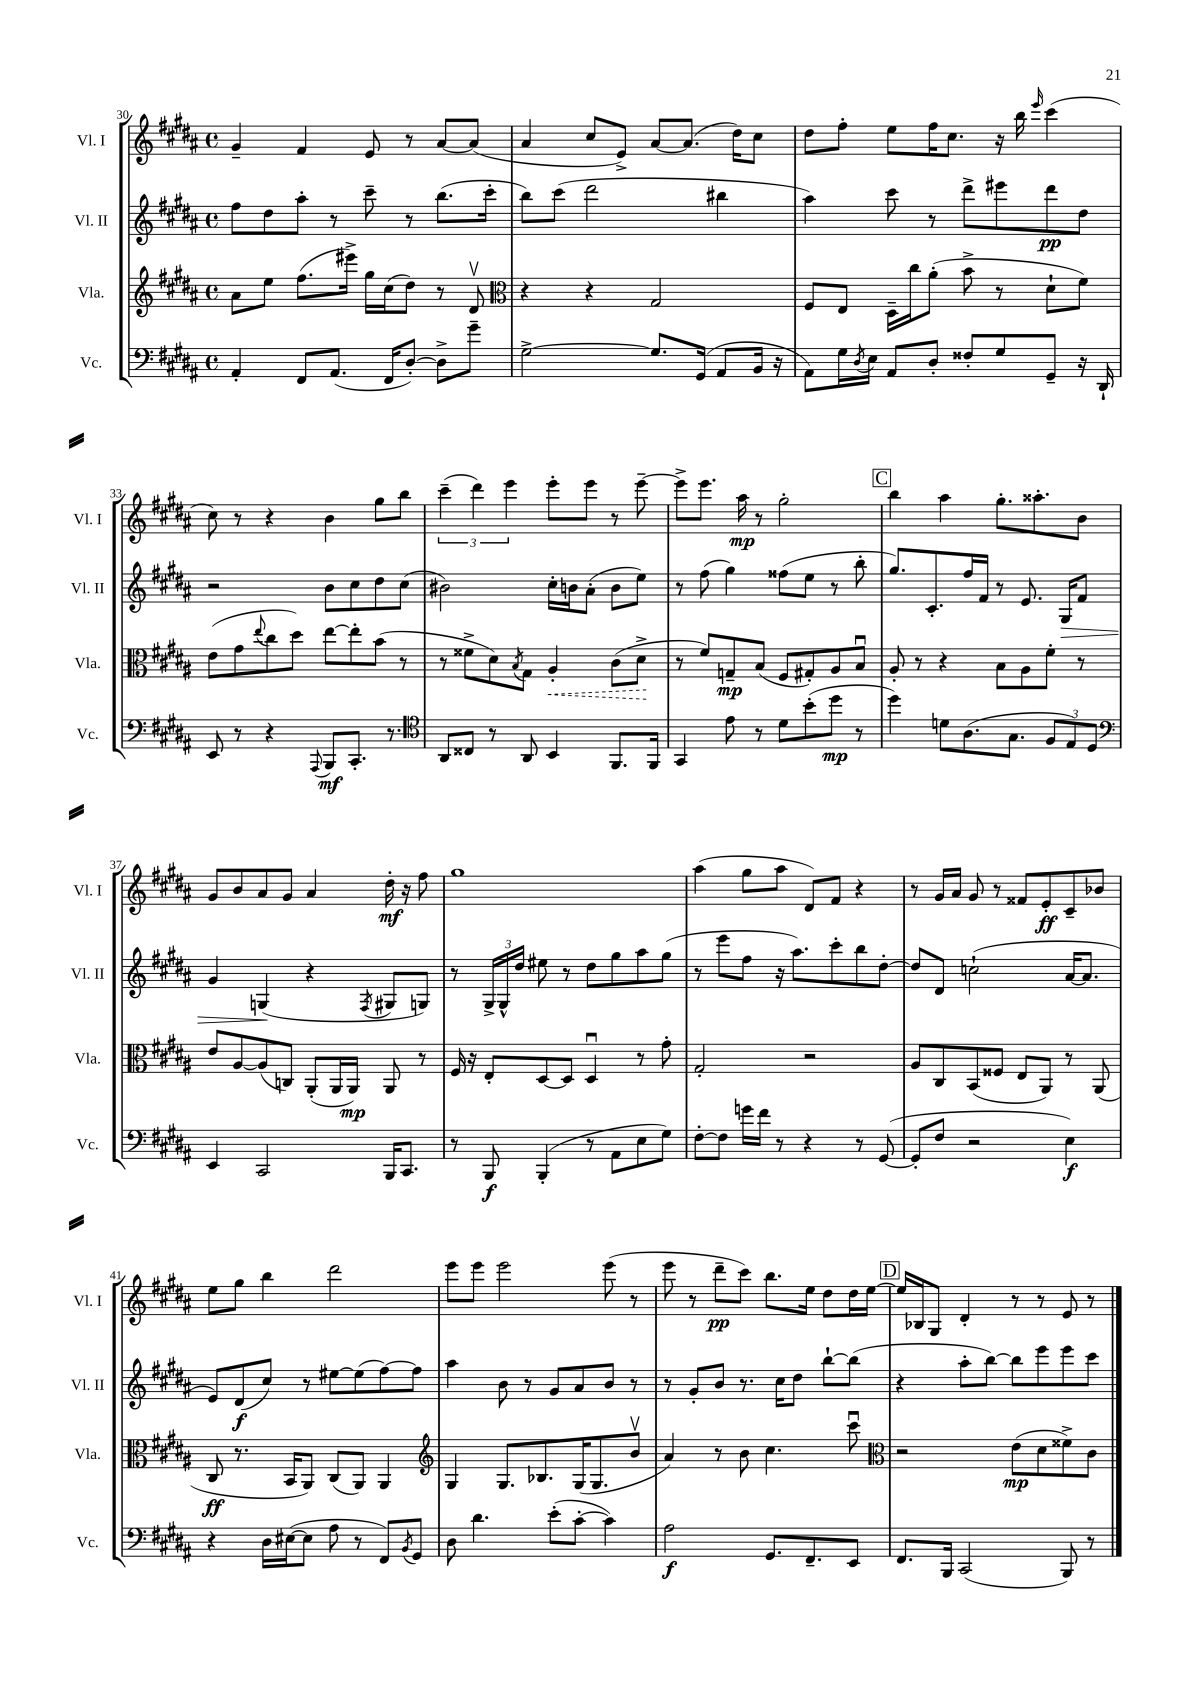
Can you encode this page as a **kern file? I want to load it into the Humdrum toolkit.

**kern	**kern	**kern	**kern
*staff4	*staff3	*staff2	*staff1
*clefF4	*clefG2	*clefG2	*clefG2
*k[f#c#g#d#a#]	*k[f#c#g#d#a#]	*k[f#c#g#d#a#]	*k[f#c#g#d#a#]
*M4/4	*M4/4	*M4/4	*M4/4
*met(c)	*met(c)	*met(c)	*met(c)
4AA#'	8a#	8ff#	4g#~
.	8ee	8dd#	.
8FF#	(8.ff#	8aa#'	4f#
(8.AA#	.	8r	.
.	16eee#^)	.	.
.	16gg#	8ccc#~	8e
16FF#	(16cc#	.	.
[8D#')	8dd#)	8r	8r
8D#^]	8r	(8.bb	[8a#
8g#~	8d#v	.	(8a#]
.	.	16ccc#'	.
=	=	=	=
*	*clefC3	*	*
[2G#^	4r	8bb)	4a#
.	.	(8ccc#	.
.	4r	2ddd#	8cc#
.	.	.	8e^)
8.G#]	2G#	.	[8a#
.	.	.	(8.a#]
(16GG#	.	.	.
8AA#	.	4bb#	.
.	.	.	16dd#)
16BB	.	.	8cc#
16r	.	.	.
=	=	=	=
8AA#)	8F#	4aa#)	8dd#
16G#	8E	.	8ff#'
8qD#	.	.	.
16E	.	.	.
8AA#	16D#~	8ccc#	8ee
.	16cc#	.	.
8D#'	(8a#'	8r	16ff#
.	.	.	8.cc#
8F##'	8b^	8ddd#^	.
8G#	8r	8eee#	16r
.	.	.	16bb
.	.	.	16qqeee
8GG#~	8d#`	8ddd#	(4ccc#
16r	8f#)	8dd#	.
16DD#`	.	.	.
=	=	=	=
8EE	(8e	2r	8cc#)
8r	8g#	.	8r
.	8qqee	.	.
4r	8cc#	.	4r
.	8dd#)	.	.
8qqAAA#	.	.	.
8BBB	[8ee	8b	4b
8.CC#'	8ee']	8cc#	.
.	(8b	8dd#	8gg#
8.r	.	.	.
.	8r	(8cc#	8bb
=	=	=	=
*clefC4	*	*	*
8AA#	8r	2b#)	(6ccc#~
8C##	8f##^	.	.
.	.	.	6ddd#)
8r	8d#)	.	.
.	.	.	6eee
.	8qB	.	.
8AA#	8G#	.	.
4BB	4A#'	16cc#'	8eee'
.	.	16b	.
.	.	(8a#'	8eee
8.FF#	(8c#	8b	8r
.	8d#^	8ee)	[8eee~
16FF#	.	.	.
=	=	=	=
4GG#	8r	8r	8eee^]
.	8f#)	(8ff#	8.eee
8e	8G~	4gg#)	.
.	.	.	16aa#
8r	(8B	.	8r
8d#	8F#	(8ff##	2gg#'
(8b'	8G#')	8ee	.
8dd#	8A#	8r	.
8r	8Bu	8bb'	.
=	=	=	=
4dd#)	8A#'	8.gg#)	4bb
.	8r	.	.
.	.	8.c#'	.
8d	4r	.	4aa#
(8.A#	.	16ff#	.
.	.	16f#	.
.	8B	8r	8.gg#'
8.G#	.	.	.
.	8A#	8.e	.
.	.	.	8.aa##'
12F#	8f#'	.	.
.	.	16G#	.
12E)	.	.	.
.	8r	8f#	8b
12D#	.	.	.
=	=	=	=
*clefF4	*	*	*
4EE	8e	4g#	8g#
.	[8A#	.	8b
2CC#	(8A#]	(4G	8a#
.	8C)	.	8g#
.	(8AA#'	4r	4a#
.	16AA#	.	.
.	16AA#)	.	.
.	.	8qF#	.
16BBB	8AA#	8G#	16dd#'
8.CC#	.	.	16r
.	8r	8G)	8ff#
=	=	=	=
8r	16F#	8r	1gg#
.	16r	.	.
8BBB	8E'	24G#^	.
.	.	24G#^^	.
.	.	24dd#	.
(4BBB'	[8D#	8ee#	.
.	8D#]	8r	.
8r	4D#u	8dd#	.
8AA#	.	8gg#	.
8E	8r	8aa#	.
8G#)	8g#'	(8gg#	.
=	=	=	=
[8F#'	2G#'	8r	(4aa#
8F#]	.	8eee	.
16g	.	8ff#	8gg#
16f#	.	.	.
8r	.	16r	8aa#
.	.	8.aa#)	.
4r	2r	.	8d#)
.	.	8ccc#'	8f#
8r	.	8bb	4r
([8GG#	.	[8dd#'	.
=	=	=	=
8GG#']	8A#	8dd#]	8r
8F#	8C#	8d#	16g#
.	.	.	16a#
2r	(8BB	(2cc`	8g#
.	8F##	.	8r
.	8E	.	8f##
.	8AA#)	.	8e'
4E)	8r	[16a#	8c#~
.	.	8.a#]	.
.	(8AA#	.	8b-
=	=	=	=
4r	8C#	8e)	8ee
.	8.r	(8d#	8gg#
16D#	.	8cc#)	4bb
([16E#	16BB	.	.
8E#]	8AA#)	8r	.
8A#	(8C#	[8ee#	2ddd#
8r	8AA#)	(8ee#]	.
8FF#)	4AA#	[8ff#)	.
8qBB	.	.	.
8GG#	.	8ff#]	.
=	=	=	=
*	*clefG2	*	*
8D#	4G#	4aa#	8eee
4.d#	.	.	8eee
.	8.G#	8b	2eee
.	.	8r	.
.	8.B-	.	.
(8e'	.	8g#	.
[8c#'	(16G#	8a#	.
.	8.G#	.	.
4c#])	.	8b	(8eee
.	8bv	8r	8r
=	=	=	=
2A#	4a#)	8r	8eee
.	.	8g#'	8r
.	8r	8b	8ddd#~
.	8b	8.r	8ccc#)
8.GG#	4.cc#	.	8.bb
.	.	16cc#	.
.	.	8dd#	.
8.FF#~	.	.	16ee
.	.	[8bb`	8dd#
8EE	8ccc#u	(8bb]	16dd#
.	.	.	[16ee
=	=	=	=
*	*clefC3	*	*
8.FF#	2r	4r	16ee]
.	.	.	16B-
.	.	.	8G#
16BBB	.	.	.
(2CC#	.	8aa#'	4d#'
.	.	[8bb)	.
.	(8e	8bb]	8r
.	8d#	8eee	8r
8BBB)	8f##^)	8eee	8e
8r	8c#	8ccc#	8r
==	==	==	==
*-	*-	*-	*-
